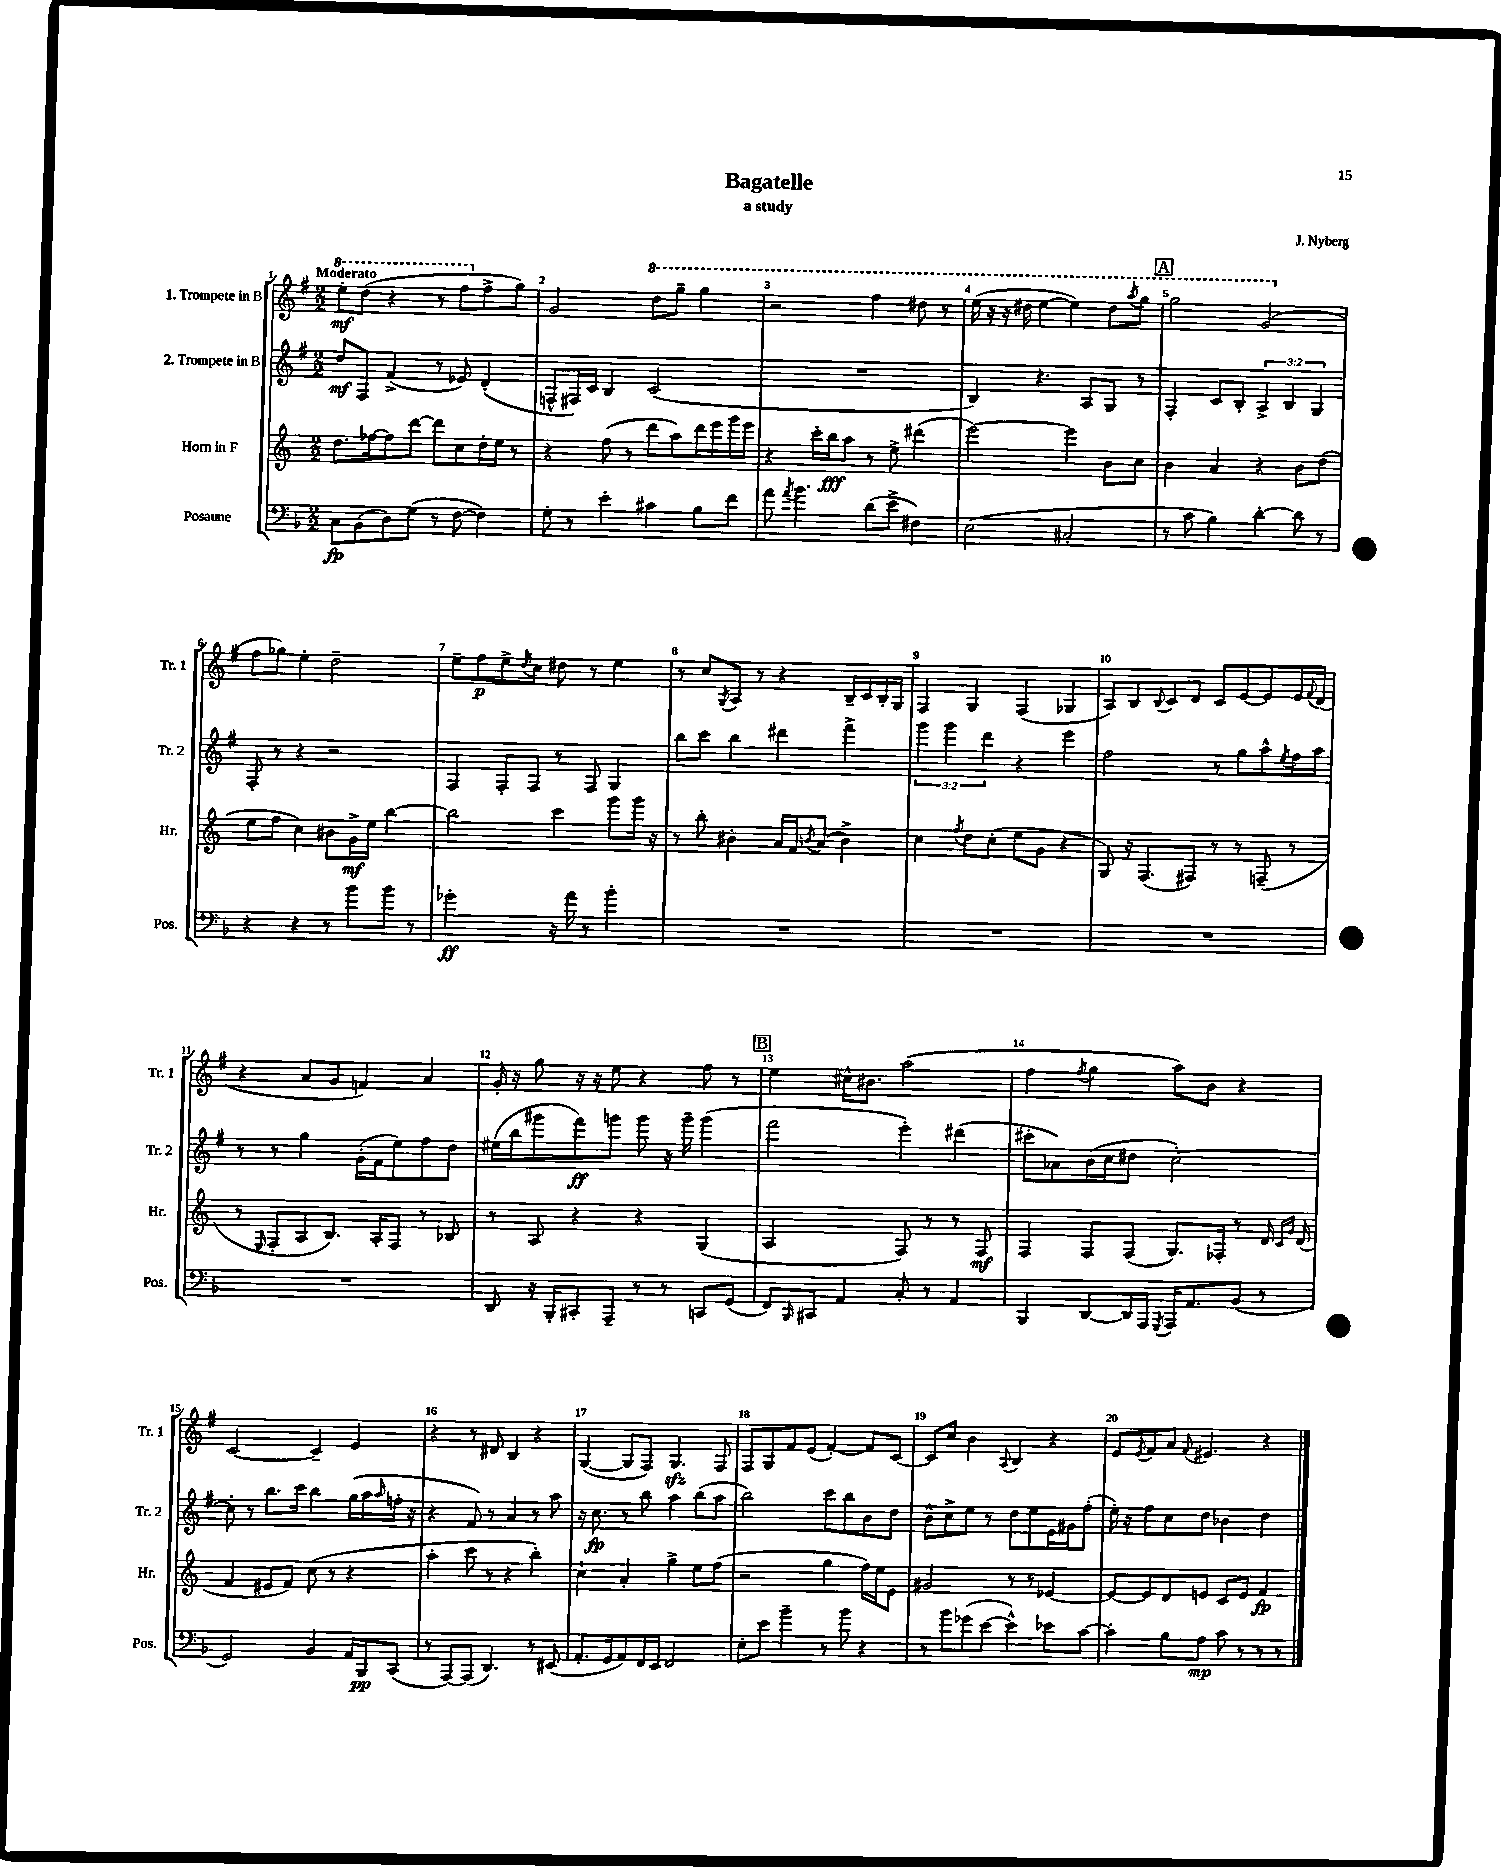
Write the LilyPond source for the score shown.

\header { title = "Bagatelle" composer = "J. Nyberg" subtitle = "a study" }
<<
\new StaffGroup <<
\new Staff = "s0" \with { instrumentName = "1. Trompete in B" shortInstrumentName = "Tr. 1" } {
    \clef treble \key g \major \numericTimeSignature \time 2/2 \tempo "Moderato"
    \ottava #1 e'''8-.\mf d'''8( r4 r8 fis'''8 \ottava #0 fis''8-> g''8) |
    g'2 \ottava #1 d'''8 g'''8-- g'''4 |
    r2 fis'''4 dis'''8 r8 |
    e'''16( r16 r16 dis'''16 e'''4~ e'''4) dis'''8 \acciaccatura { a'''8 } g'''8 |
    \mark \markup { \box "A" } g'''2 g''2( \ottava #0 |
    fis''8 ges''8) e''4-. d''2-- |
    e''8-- fis''8\p e''8-> \acciaccatura { d''8 } c''8 dis''8 r8 e''4 |
    r8 c''8 \acciaccatura { g8 } a8 r8 r4 b16-- c'16 b16-. g16 |
    fis4 g4 fis4( ges4 |
    a8) b8 \appoggiatura { b8 } c'8 d'8 c'8 e'8~ e'8 e'16 \appoggiatura { fis'8 } d'16( |
    r4 a'8 g'8 f'4) a'4 |
    g'16-. r16 g''8 r16 r16 e''8 r4 fis''8 r8 |
    \mark \markup { \box "B" } e''4 cis''16-^ bis'8. a''2( |
    fis''4 \acciaccatura { fis''8 } g''4 a''8) b'8 r4 |
    c'2~ c'4-- e'4 |
    r4 r8 dis'8 b4 r4 |
    g4~( g8 fis8) g4.\sfz fis8 |
    fis8 g8 fis'8 e'8( fis'4~-.) fis'8 c'8~ |
    c'8 c''8 b'4 \appoggiatura { a8 } b4 r4 |
    e'8 \acciaccatura { e'8 } fis'8 a'8 \appoggiatura { fis'8 } eis'4. r4 \bar "|." |
}
\new Staff = "s1" \with { instrumentName = "2. Trompete in B" shortInstrumentName = "Tr. 2" } {
    \clef treble \key g \major \numericTimeSignature \time 2/2 \override Staff.TupletNumber.text = #tuplet-number::calc-fraction-text
    d''8\mf fis8 fis'4->( r8 ees'8) d'4-.( |
    f8-^ fis16) c'16 b4 c'2( |
    R1 |
    b4) r4. a8 g8 r8 |
    \mark \markup { \box "A" } fis4-. c'8 b8-. \tuplet 3/2 { a4-> b4 g4 } |
    fis8-. r8 r4 r2 |
    fis4 fis8-. fis8 r8 fis8 g4 |
    b''8 c'''8 b''4 dis'''4 fis'''4-> |
    \tuplet 3/2 { g'''4 g'''4 d'''4 } r4 e'''4 |
    fis''2 r8 g''8 a''8-^ \acciaccatura { e''8 } fis''16 a''16 |
    r8 r8 g''4 g'16-.( fis'16 e''8) fis''8 d''8 |
    eis''16( b''16 gis'''8 fis'''8\ff) g'''8 g'''8 r16 g'''16-- g'''4( |
    \mark \markup { \box "B" } fis'''2 e'''4-.) dis'''4( |
    cis'''8-. aes'8) b'16( c''16 dis''8 c''2~-.) |
    c''8-. r8 b''8. c'''16 b''4 g''16( a''16 \grace { a''16 } f''16-. r16 |
    r4 fis'8) r8 a'4 r8 a''8 |
    r16 c''8.\fp r8 b''8 a''4 b''8( a''8 |
    b''2) c'''8 b''8 b'8 d''8 |
    b'8-^ c''8-> e''8 r8 d''8 e''8 e'16 gis'16 fis''8-.( |
    e''16-.) r16 fis''8 c''8 d''8 bes'4 d''4 \bar "|." |
}
\new Staff = "s2" \with { instrumentName = "Horn in F" shortInstrumentName = "Hr." } {
    \clef treble \key c \major \numericTimeSignature \time 2/2
    d''8. fes''16~ fes''8 d'''8~ d'''8 c''8 d''16-. e''16 r8 |
    r4 f''8( r8 d'''8 a''8) d'''16 e'''16 g'''16 e'''16 |
    r4 c'''16-. b''16\fff a''8 r8 e''8-> dis'''4( |
    e'''2~) e'''4 b'8 c''8 |
    \mark \markup { \box "A" } b'4 a'4 r4 b'8 d''8( |
    e''8 f''8 c''4) bis'8 g'16->\mf e''16 b''4~ |
    b''2 c'''4 g'''8 g'''16 r16 |
    r8 b''8-. bis'4-. a'16 f'16 \acciaccatura { b'8 } a'8( b'4->) |
    c''4 \acciaccatura { f''8 } d''8 c''8-.( e''8 g'8 r4 |
    g8) r16 f8.( fis8) r8 r8 f8--( r8 |
    r8 \grace { e16 } f8-. a8 b8.) a16-. f8 r8 bes8 |
    r8 a8 r4 r4 g4( |
    \mark \markup { \box "B" } a2 f8) r8 r8 f8\mf |
    f4 f8 f8( g8.) fes16-. r8 d'16 \grace { c'16 g'16 } d'16( |
    f'4 eis'8 f'8) c''8( r8 r4 |
    a''4-. c'''8 r8 r4 b''4-.) |
    c''4-! a'4-. g''4-> e''8 f''8( |
    r2 g''4 f''16) e''16 e'8 |
    gis'2 r8 r8 ees'4~ |
    ees'8~ ees'8 d'8 e'8 c'8 e'8 f'4\fp \bar "|." |
}
\new Staff = "s3" \with { instrumentName = "Posaune" shortInstrumentName = "Pos." } {
    \clef bass \key f \major \numericTimeSignature \time 2/2
    c8\fp bes,8( d8) g8( r8 f8~ f4) |
    g8-. r8 e'4-. cis'4 bes8 f'8 |
    a'8 \acciaccatura { a'8 } bes'4. d'8( e'8-> fis4) |
    e2( cis2-. |
    \mark \markup { \box "A" } r8 c'8 bes4) d'4~-. d'8 r8 |
    r4 r4 r8 bes'8 bes'8 r8 |
    ges'2-.\ff r16 a'16 r8 bes'4-. |
    R1 |
    R1 |
    R1 |
    R1 |
    d,8 r16 bes,,16-. cis,8-. a,,8-- r8 r8 c,8 g,8( |
    \mark \markup { \box "B" } f,8) \grace { bes,,16 } cis,8 a,4 c8-. r8 a,4 |
    bes,,4 d,8~ d,16 a,,16 \acciaccatura { g,,8 } a,,16 a,8. bes,8( r8 |
    g,2) bes,4 a,16 bes,,16\pp c,8( |
    r8 a,,8~) a,,8( d,4.) r8 eis,8( |
    a,8.-. g,16 a,8) f,16 e,16 f,2 |
    e8-. e'8 bes'4-- r8 bes'8 r4 |
    r8 bes'8 ges'8( e'8~ e'4-^) ees'8 c'8~ |
    c'4-. bes8 a8\mp c'8 r8 r8 r8 \bar "|." |
}
>>
>>
\layout { \context { \Score \override BarNumber.break-visibility = ##(#f #t #t) barNumberVisibility = #all-bar-numbers-visible } }
